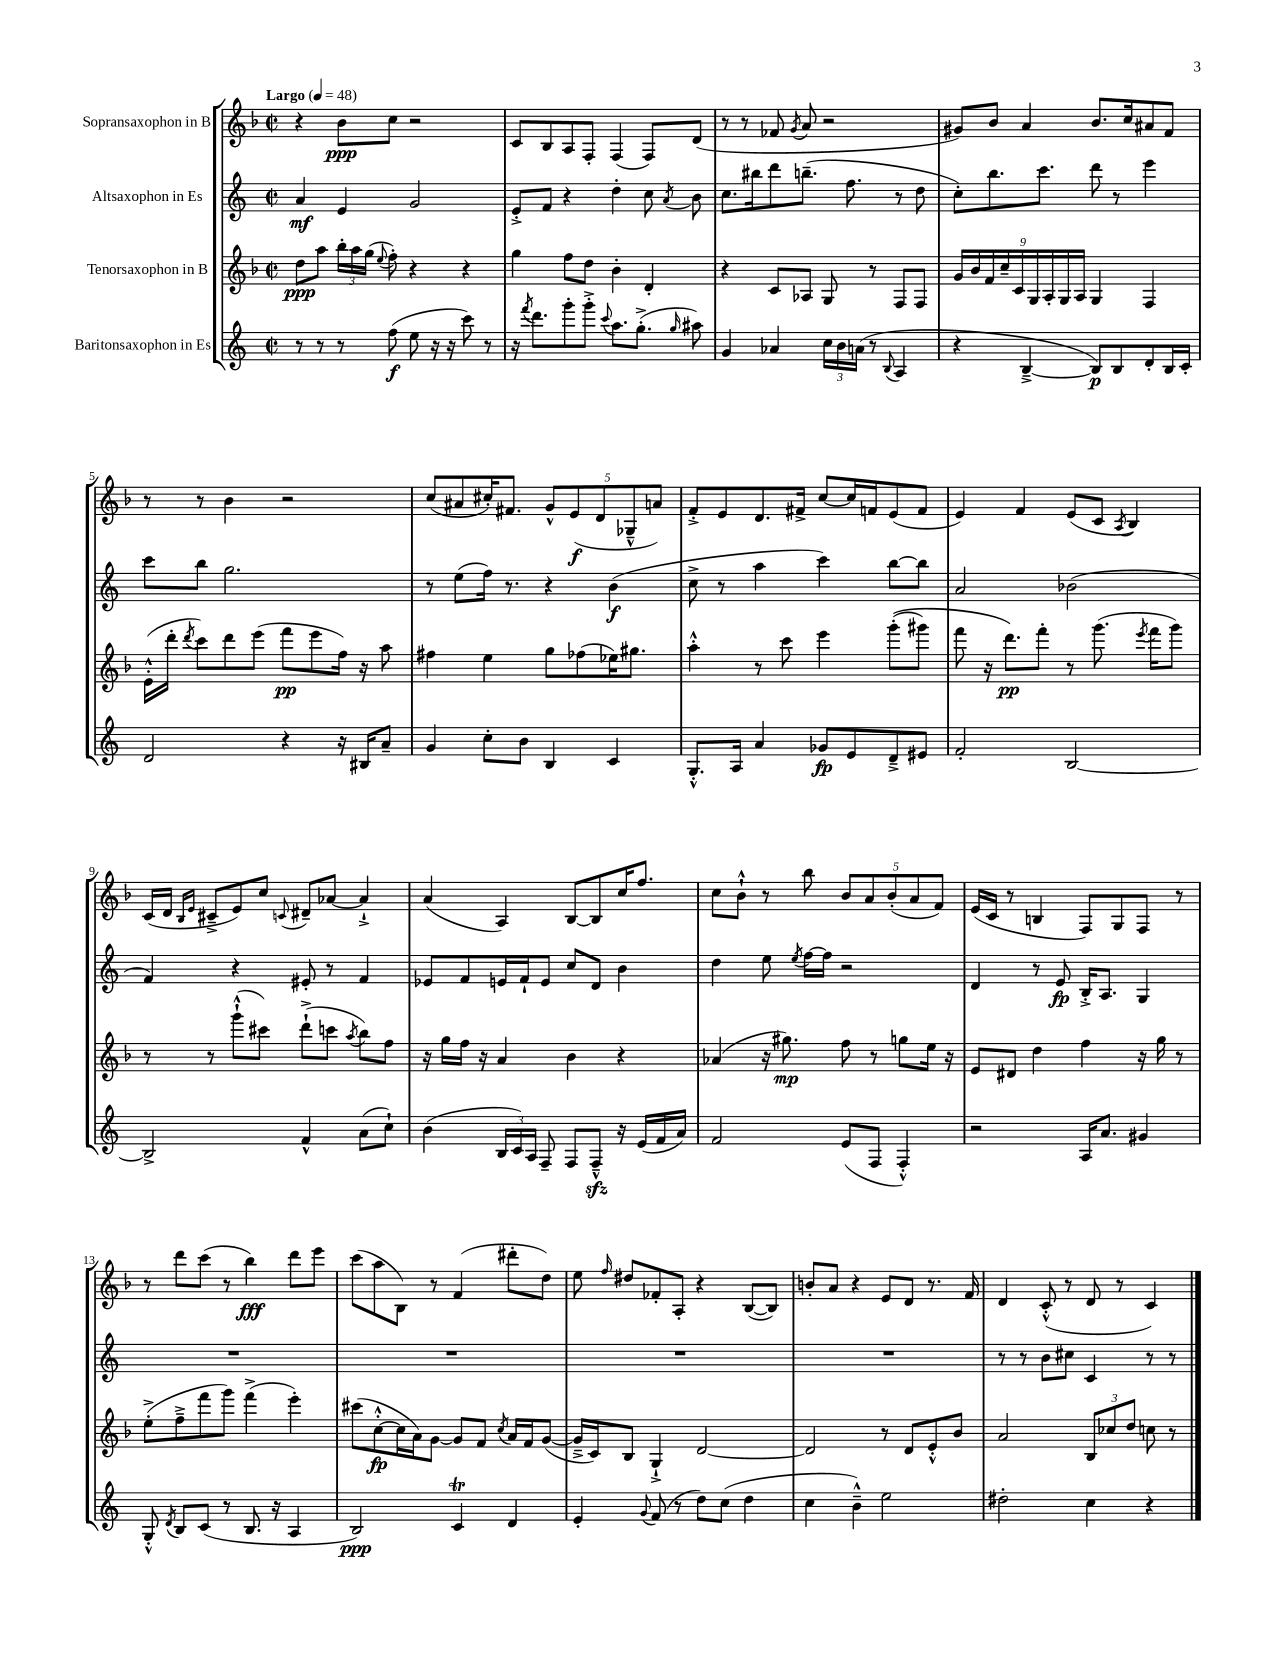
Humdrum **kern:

**kern	**kern	**kern	**kern
*staff4	*staff3	*staff2	*staff1
*clefG2	*clefG2	*clefG2	*clefG2
*k[]	*k[b-]	*k[]	*k[b-]
*M2/2	*M2/2	*M2/2	*M2/2
*met(c|)	*met(c|)	*met(c|)	*met(c|)
*MM48	*MM48	*MM48	*MM48
8r	8dd\L	4a/	4r
8r	8aa\J	.	.
8r	24bb-'\LL	4e/	8b-\L
.	24aa\	.	.
.	(24gg\JJ	.	.
.	8qqee/	.	.
(8ff\	8ff'\)	.	8cc\J
8ee\	4r	2g/	2r
16r	.	.	.
16r	.	.	.
8ccc\)	4r	.	.
8r	.	.	.
=	=	=	=
16r	4gg\	8e'^/L	8c/L
8qfff/	.	.	.
8.ddd\L	.	.	.
.	.	8f/J	8B-/
8ggg'\	8ff\L	4r	8A/
8ggg'^\J	8dd\J	.	8F'/J
8qqccc/	.	.	.
8.aa\L	4b-'\	4dd'\	(4F/
(8.gg'^\J	.	.	.
.	4d'/	8cc\	8F/L)
16qqgg/	.	8qa/	.
8aa#\)	.	8b\	(8d/J
=	=	=	=
4g/	4r	8.cc\L	8r
.	.	.	8r
.	.	16bb#\k	.
4a-/	8c/L	8ddd\	8f-/
.	.	.	8qg/
.	8A-/J	(8.bb~\J	8a/
24cc\LL	8G/	.	2r
24b\	.	.	.
.	.	8.ff\	.
(24a\JJ	.	.	.
8r	8r	.	.
8qqB/	.	.	.
4A/	8F/L	8r	.
.	8F/J	8dd\	.
=	=	=	=
4r	18g/LL	8cc'\L)	8g#/L)
.	18b-/	.	.
.	18f/	.	.
.	.	8.bb\	8b-/J
.	18cc~/	.	.
.	18c/	.	.
[4B~^/	.	.	4a/
.	18G/	.	.
.	.	8.ccc\J	.
.	18A'/	.	.
.	18G/	.	.
.	18A/JJ	.	.
8B/]L)	4G/	8ddd\	8.b-/L
8B/	.	8r	.
.	.	.	16cc/k
8d'/	4F/	4eee\	8a#/
16B/L	.	.	8f/J
16c'/JJ	.	.	.
=	=	=	=
2d/	(16e'^^\LL	8ccc\L	8r
.	16ddd'\JJ	.	.
.	8qddd/	.	.
.	8ccc\L)	8bb\J	8r
.	8ddd\	2.gg\	4b-\
.	(8eee\J	.	.
4r	8fff\L	.	2r
.	8eee\	.	.
16r	16ff\Jk)	.	.
16B#/LK	16r	.	.
8a~/J	8aa\	.	.
=	=	=	=
4g/	4ff#\	8r	(8cc/L
.	.	(8ee\L	8a#/
8cc'\L	4ee\	16ff\Jk)	16cc#'/K)
.	.	8.r	8.f#/J
8b\J	.	.	.
4B/	8gg\L	4r	10g^^/L
.	.	.	(10e/
.	(8ff-\	.	.
.	.	.	10d/
4c/	16ee-\K)	(4b\	.
.	.	.	10G-~^^/
.	8.gg#\J	.	.
.	.	.	10a/J)
=	=	=	=
8.G'^^/L	4aa'^^\	8cc^\	8f'^/L
.	.	8r	8e/
16A/Jk	.	.	.
4a/	8r	4aa\	8.d/
.	8ccc\	.	.
.	.	.	16f#^/Jk
8g-/L	4eee\	4ccc\)	[8cc/L
8e/	.	.	16cc/]L
.	.	.	16f/J
8d~^/	&((8ggg'\L	[8bb\L	(8e/
8e#/J	8ggg#\J)	8bb\]J	8f/J
=	=	=	=
2f'/	8fff\	2a/	4e/)
.	16r	.	.
.	8.ddd\L&)	.	.
.	.	.	4f/
.	8fff'\J	.	.
[2B/	8r	(2b-\	(8e/L
.	(8.ggg\	.	8c/J
.	.	.	8qA/
.	.	.	4B-/)
.	8qeee/	.	.
.	16fff\LK	.	.
.	8ggg\J)	.	.
=	=	=	=
2B^/]	8r	4f/)	(16c/LL
.	.	.	16d/JJ
.	.	.	16qqB-/LL
.	.	.	16qqe/JJ
.	8r	.	8c#~^/L
.	(8ggg`^^\L	4r	8e/)
.	8ccc#\J)	.	8cc/J
.	.	.	8qqc/
4f^^/	(8ddd`^\L	8e#'/	8d#~/L
.	8ccc\J	8r	[8a-/J
.	8qaa/	.	.
(8a\L	8bb-\L)	4f/	4a-`^/]
8cc`\J)	8ff\J	.	.
=	=	=	=
(4b\	16r	8e-/L	(4a/
.	16gg\LL	.	.
.	16ff\JJ	8f/	.
.	16r	.	.
24B/LL	4a/	16e/L	4A/)
24c/)	.	.	.
.	.	16f`/J	.
24A/JJ	.	.	.
8F~/	.	8e/J	.
8F/L	4b-\	8cc/L	[8B-/L
8F~^^/J	.	8d/J	8B-/]
16r	4r	4b\	16cc/K
(16e/LL	.	.	8.ff/J
16f/	.	.	.
16a/JJ)	.	.	.
=	=	=	=
2f/	(4a-/	4dd\	8cc\L
.	.	.	8b-`^^\J
.	16r	8ee\	8r
.	8.gg#\)	.	.
.	.	8qee/	.
.	.	[16ff\LL	8bb-\
.	.	16ff\]JJ	.
(8e/L	8ff\	2r	10b-/L
.	.	.	10a/
8F/J	8r	.	.
.	.	.	(10b-'/
4F'^^/)	8gg\L	.	.
.	.	.	10a/
.	16ee\Jk	.	.
.	.	.	10f/J)
.	16r	.	.
=	=	=	=
2r	8e/L	4d/	(16e/LL
.	.	.	16c/JJ
.	8d#/J	.	8r
.	4dd\	8r	4B/
.	.	8e/	.
16A/LK	4ff\	16B'^/LK	8F/L)
8.a/J	.	8.A/J	.
.	.	.	8G/
4g#/	16r	4G/	8F/J
.	16gg\	.	.
.	8r	.	8r
=	=	=	=
8G'^^/	(8ee'^\L	1r	8r
8qd/	.	.	.
8B/L	8ff~^\	.	8ddd\L
(8c/J	8fff\	.	(8ccc\J
8r	8ggg\J)	.	8r
8.B/	(4fff^\	.	4bb-\)
16r	.	.	.
4A/	4eee'\)	.	8ddd\L
.	.	.	8eee\J
=	=	=	=
2B/)	(8ccc#\L	1r	(8ccc\L
.	[8cc'^^\	.	8aa\
.	16cc\]L	.	8B-\J)
.	16a\J)	.	.
.	[8g\J	.	8r
4c/	8g/]L	.	(4f/
.	8f/J	.	.
.	8qcc/	.	.
4d/	16a/LL	.	8ddd#'\L
.	16f/J	.	.
.	([8g/J	.	8dd\J)
=	=	=	=
4e'/	16g~^/]LL	1r	8ee\
.	16c/J)	.	.
.	.	.	16qqff/
.	8B-/J	.	8dd#/L
8qqg/	.	.	.
(8f/	4G`^/	.	8f-'/
8r	.	.	8A'/J
8dd\L)	[2d/	.	4r
(8cc\J	.	.	.
4dd\	.	.	([8B-/L
.	.	.	8B-/]J)
=	=	=	=
4cc\	2d/]	1r	8b'/L
.	.	.	8a/J
4b~^^\)	.	.	4r
2ee\	8r	.	8e/L
.	8d/L	.	8d/J
.	8e'^^/	.	8.r
.	8b-/J	.	.
.	.	.	16f/
=	=	=	=
2dd#'\	2a/	8r	4d/
.	.	8r	.
.	.	8b\L	(8c'^^/
.	.	8cc#\J	8r
4cc\	12B-/L	4c/	8d/
.	12cc-/	.	.
.	.	.	8r
.	12dd/J	.	.
4r	8cc\	8r	4c/)
.	8r	8r	.
==	==	==	==
*-	*-	*-	*-
